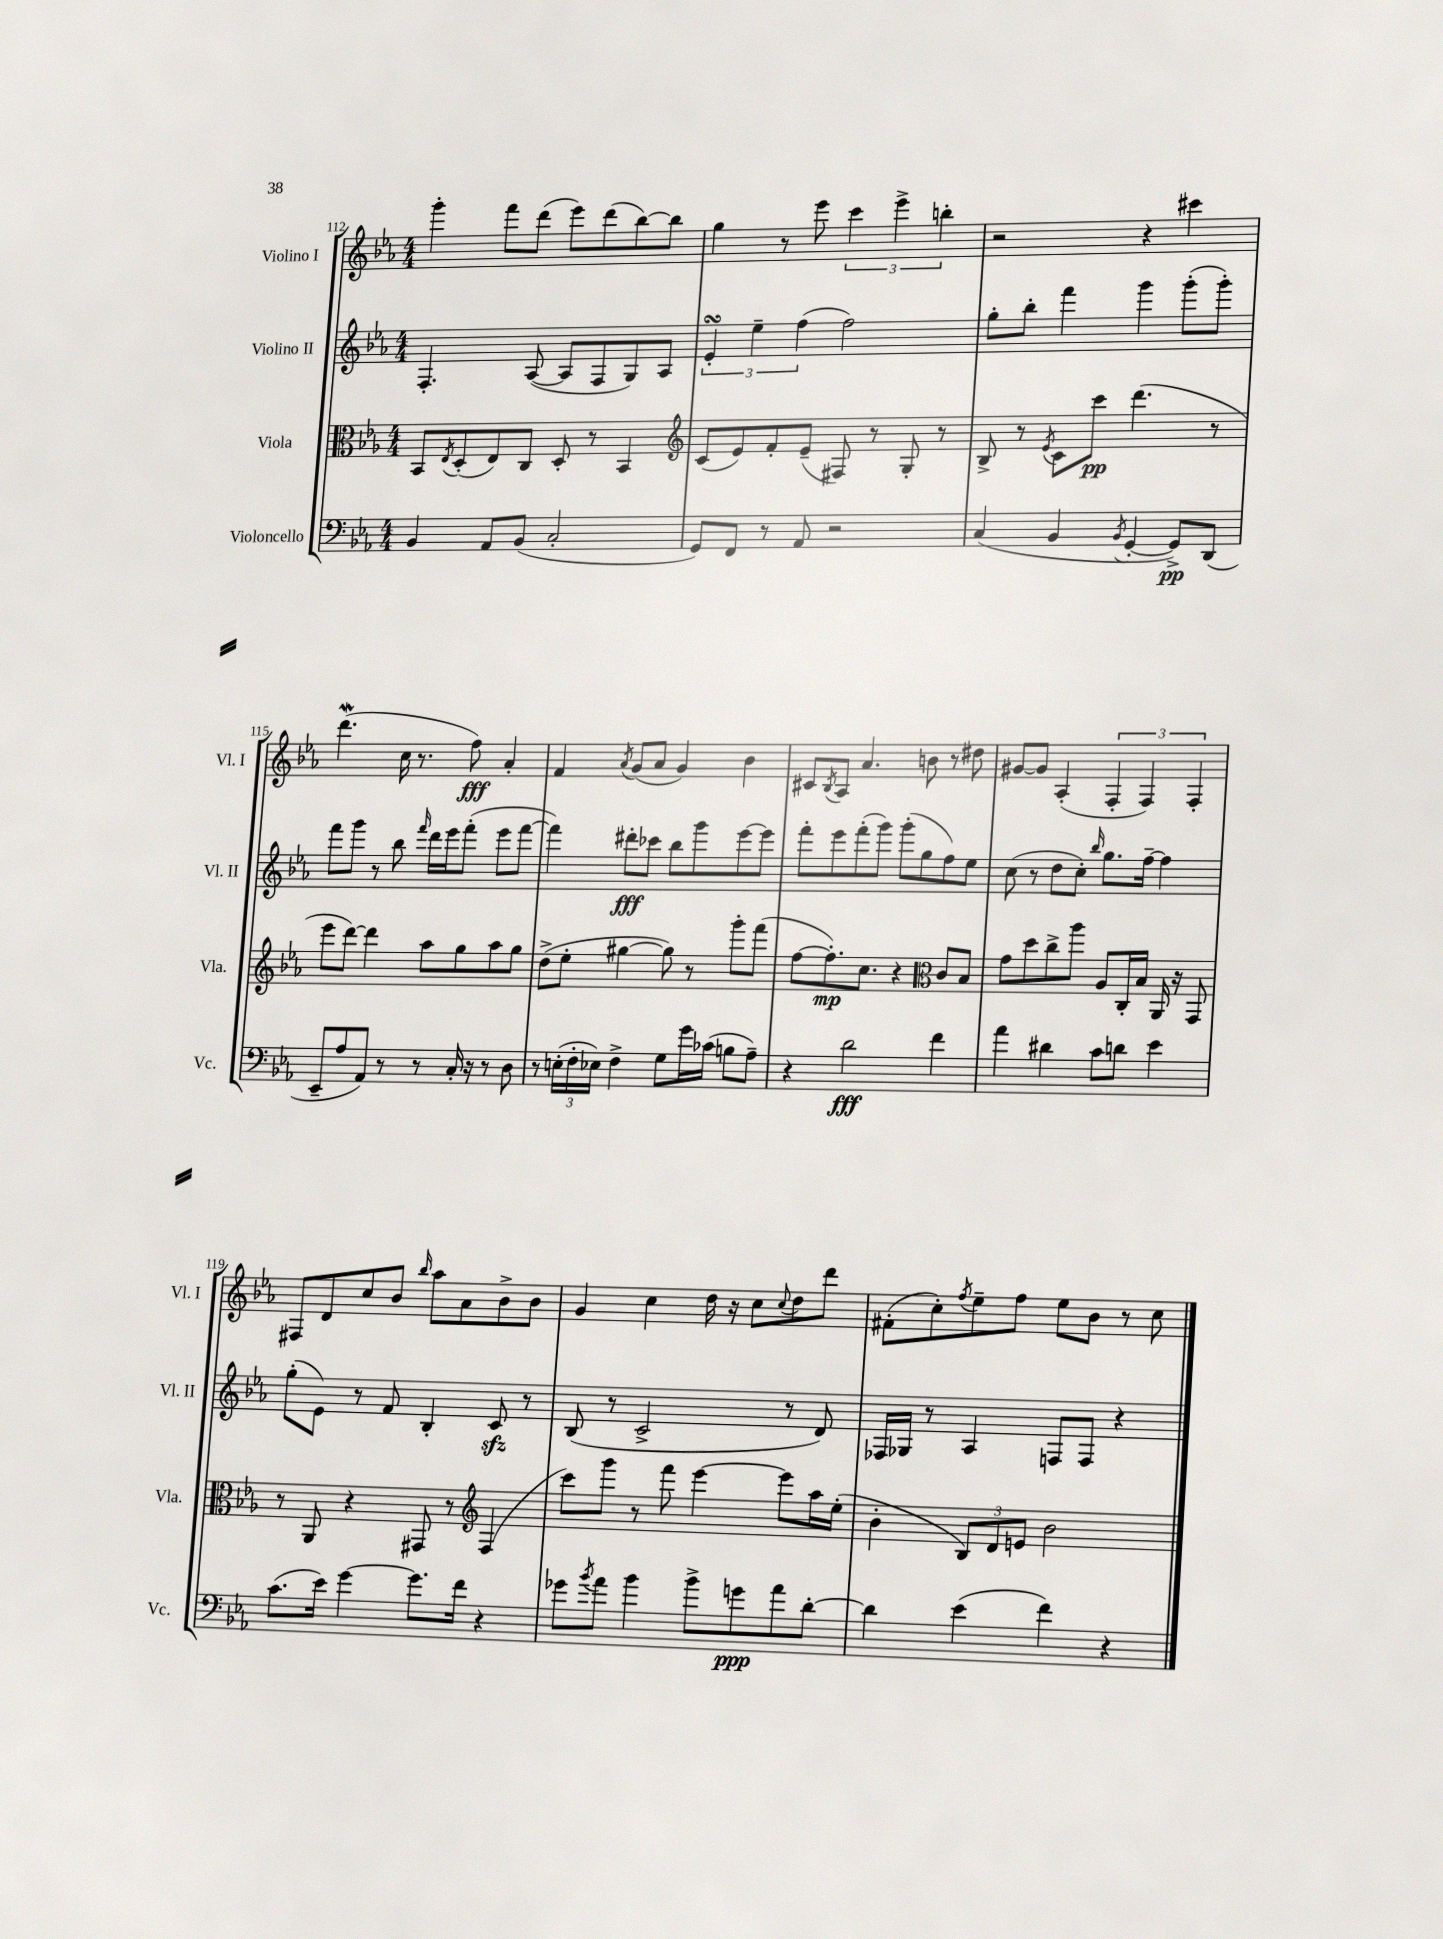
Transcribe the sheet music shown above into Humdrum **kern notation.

**kern	**kern	**kern	**kern
*staff4	*staff3	*staff2	*staff1
*clefF4	*clefC3	*clefG2	*clefG2
*k[b-e-a-]	*k[b-e-a-]	*k[b-e-a-]	*k[b-e-a-]
*M4/4	*M4/4	*M4/4	*M4/4
4BB-/	8BB-/L	4.F'/	4ggg'\
.	8qE-/	.	.
.	(8D'/	.	.
8AA-/L	8E-/)	.	8fff\L
(8BB-/J	8C/J	([8A-/	(8ddd\J
2C'/	8D'/	8A-/]L	8eee-\L)
.	8r	8F/	(8ddd\
.	4BB-/	8G/)	[8bb-\)
.	.	8A-/J	8bb-\]J
=	=	=	=
*	*clefG2	*	*
8GG/L)	(8c/L	6e-'/	4gg\
8FF/J	8e-/)	.	.
.	.	6ee-~\	.
8r	8f'/	.	8r
.	.	(6ff\	.
8AA-/	(8e-~/J	.	8eee-\
2r	8F#/)	2ff\)	6ccc\
.	8r	.	.
.	.	.	6eee-^\
.	8G'/	.	.
.	.	.	6bb'\
.	8r	.	.
=	=	=	=
(4C/	8B-^/	8gg'\L	2r
.	8r	8bb-'\J	.
.	8qe-/	.	.
4BB-/	8c\L	4fff\	.
.	8ccc\J	.	.
8qBB-/	.	.	.
[4GG'/	(4.ddd\	4ggg\	4r
8GG^/]L)	.	(8ggg'\L	4ccc#\
(8DD/J	8r	8ggg'\J)	.
=	=	=	=
8EE-~/L	8eee-\L	8fff\L	(4.ddd\
8A-/	[8ddd\J)	8ggg\J	.
8AA-/J)	4ddd\]	8r	.
8r	.	8bb-\	16cc\
.	.	.	8.r
.	.	16qqfff/	.
8r	8aa-\L	16ddd\LL	.
.	.	16eee-\J	.
16C'/	8gg\	(8fff'\J	8ff\)
16r	.	.	.
8r	8aa-\	8eee-\L	4a-'/
8D\	8gg\J	[8fff\J	.
=	=	=	=
8r	(8dd^\L	4fff\])	4f/
(24E'\LL	8ee-'\J	.	.
24F'\	.	.	.
24E-\JJ)	.	.	.
.	.	.	8qa-/
4F^\	[4gg#\	8ddd#'\L	(8g/L
.	.	8ccc-\J	8a-/J
8G\L	8gg#\])	8bb-\L	4g/)
16g\L	8r	8ggg\	.
(16c-\JJ	.	.	.
8B\L	8ggg'\L	[8eee-\	4b-\
8A-~\J)	(8fff\J	8eee-\]J	.
=	=	=	=
4r	[8ff\L	8fff'\L	8c#/L
.	.	.	8qB-/
.	8.ff'\])	8eee-\	8A-/J
2d\	.	(8fff'\	4.a-/
.	8.cc\J	.	.
.	.	8ggg\J)	.
.	4r	(8ggg'\L	.
.	.	8gg\	8b\
*	*clefC3	*	*
4f\	8c/L	8ff\)	8r
.	8B-/J	8ee-\J	8dd#\
=	=	=	=
4a-\	8g\L	(8cc\	[8g#/L
.	8dd\	8r	8g#/]J
4d#\	8cc^\	8dd\L	(4A-'/
.	8aa-\J	8cc'\J)	.
.	.	16qqbb-/	.
8c\L	8A-/L	8.gg\L	6F'/
8d\J	16C'/L	.	.
.	.	.	6F/)
.	16B-/JJ	[16ff~\Jk	.
4e-\	16AA-/	4ff\]	.
.	16r	.	.
.	.	.	6F'/
.	8GG/	.	.
=	=	=	=
(8.c\L	8r	(8gg'\L	8F#/L
.	8AA-/	8e-\J)	8d/
16e-\Jk)	.	.	.
[4g\	4r	8r	8cc/
.	.	8f/	8b-/J
.	.	.	16qqbb-/
8.g\]L	8GG#/	4B-'/	8aa-\L
.	8r	.	8a-\
16f\Jk	.	.	.
*	*clefG2	*	*
4r	(4F/	8c/	8b-^\
.	.	8r	8b-\J
=	=	=	=
8g-\L	8ccc\L)	(8B-/	4g/
8qb-/	.	.	.
8a-\J	8ggg\J	8r	.
4b-\	8r	2c^/	4cc\
.	8fff\	.	.
8b-^\L	[4eee-\	.	16dd\
.	.	.	16r
8g\	.	.	8cc\L
.	.	.	8qqcc/
8a-\	8eee-\]L	8r	8dd\
[8d'\J	16aa-\L	8d/)	8ddd\J
.	(16ee-'\JJ	.	.
=	=	=	=
4d\]	4b-'\	16F-/LL	(8f#'\L
.	.	16G-/JJ	.
.	.	8r	8cc'\)
.	.	.	8qff/
(4e-\	12B-/L)	4A-/	8ee-~\
.	12d/	.	.
.	.	.	8ff\J
.	12e/J	.	.
4f\)	2b-\	8F/L	8ee-\L
.	.	8F/J	8b-\J
4r	.	4r	8r
.	.	.	8cc\
==	==	==	==
*-	*-	*-	*-
